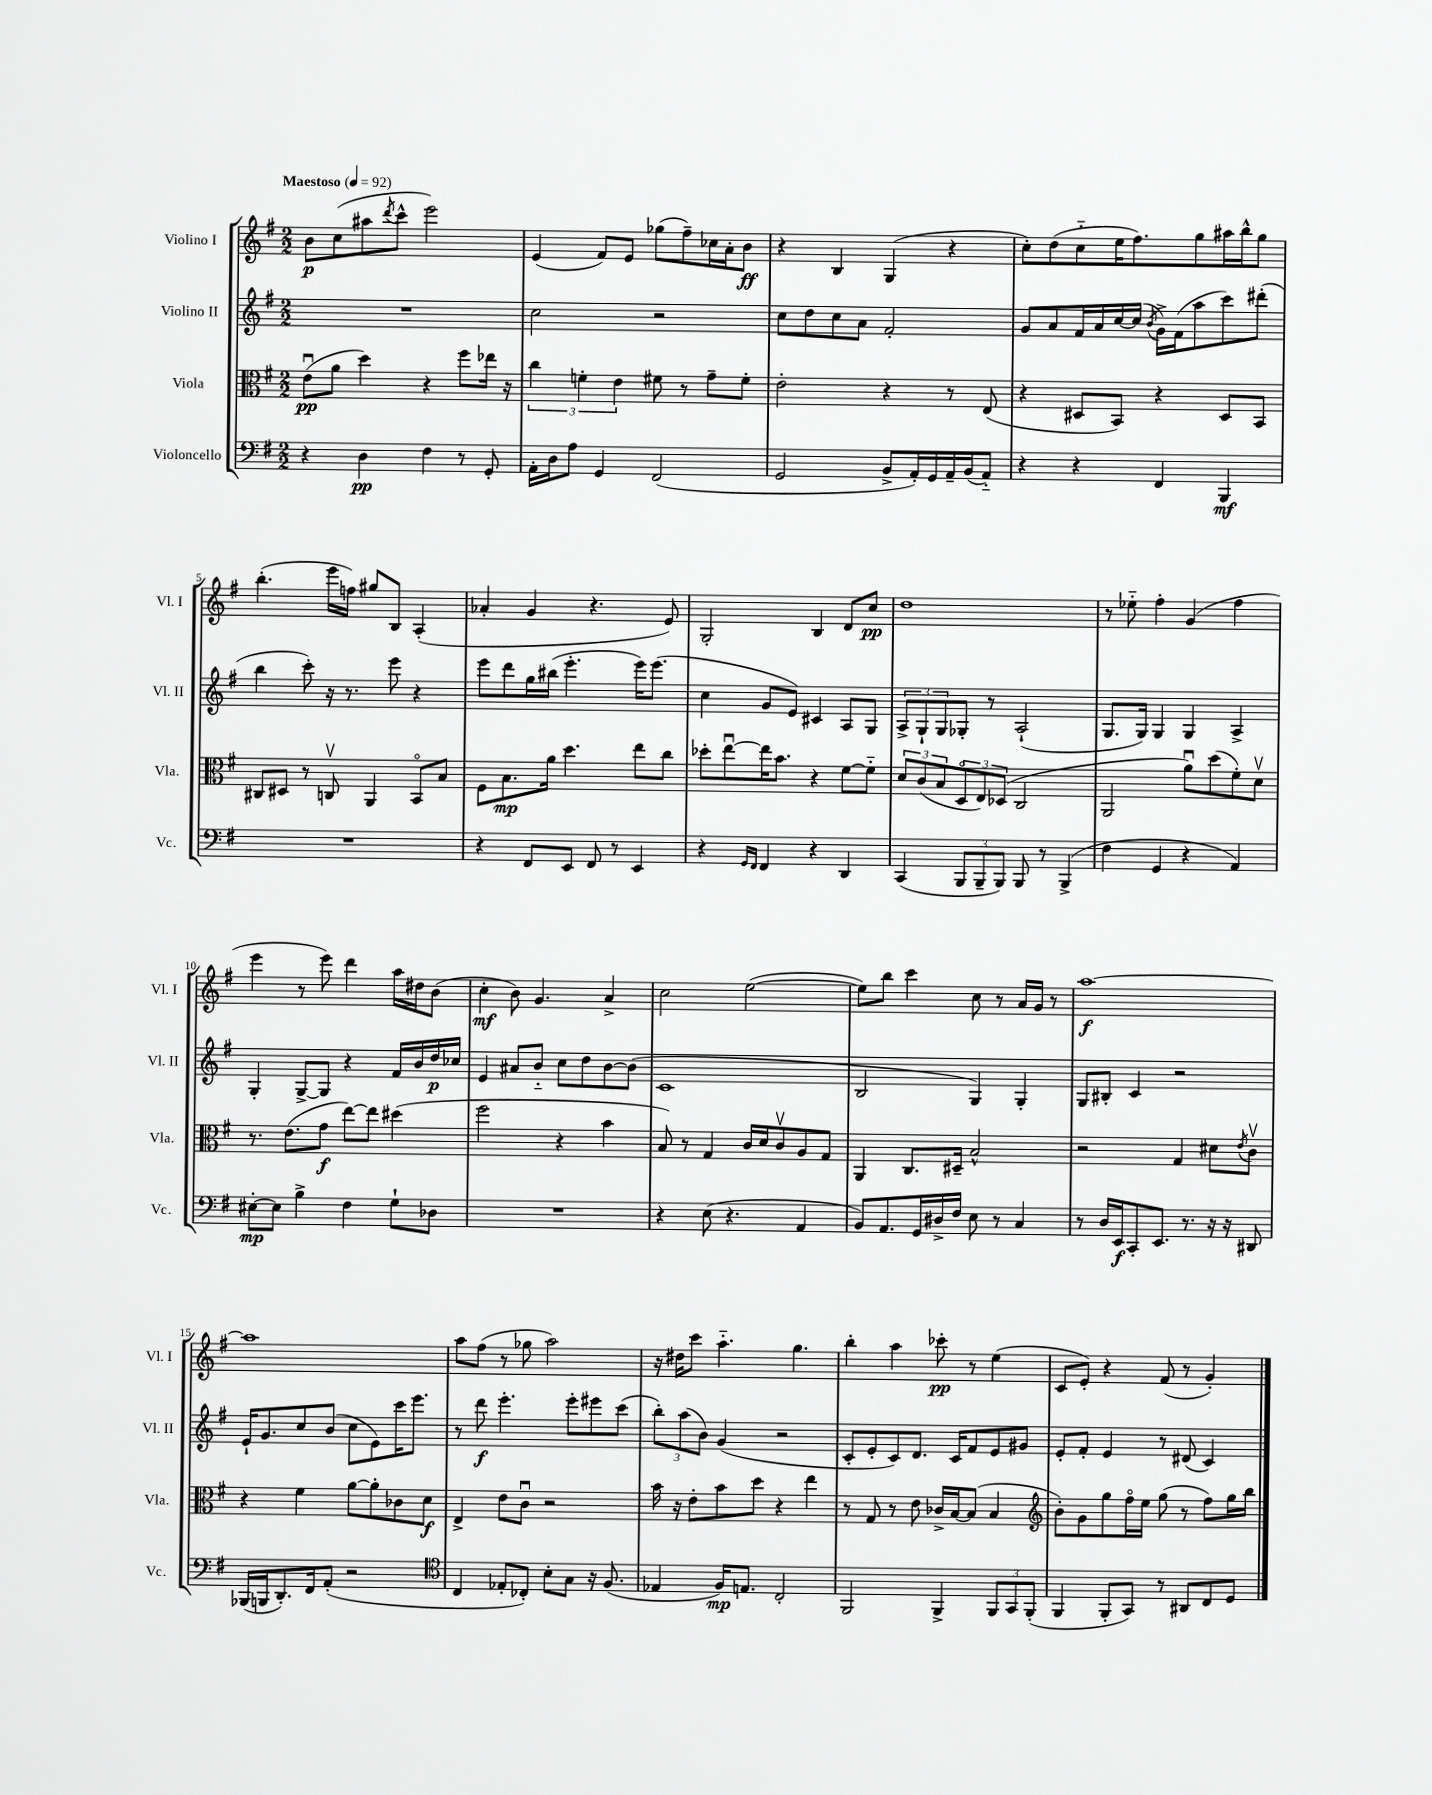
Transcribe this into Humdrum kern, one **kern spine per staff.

**kern	**kern	**kern	**kern
*staff4	*staff3	*staff2	*staff1
*clefF4	*clefC3	*clefG2	*clefG2
*k[f#]	*k[f#]	*k[f#]	*k[f#]
*M2/2	*M2/2	*M2/2	*M2/2
*MM92	*MM92	*MM92	*MM92
4r	(8eu	1r	8b
.	8a	.	(8cc
4D	4dd)	.	8aa#
.	.	.	8qddd
.	.	.	8ccc^^
4F#	4r	.	2eee)
8r	8ff#	.	.
8GG'	16ee-	.	.
.	16r	.	.
=	=	=	=
16AA'	6cc	2cc	(4e
16D	.	.	.
8A	.	.	.
.	6f'	.	.
4GG	.	.	8f#)
.	6e	.	.
.	.	.	8e
(2FF#	8f#	2r	(8gg-
.	8r	.	8ff#~)
.	8g~	.	16cc-
.	.	.	16a'
.	8f#'	.	8b
=	=	=	=
2GG	2e'	8cc	4r
.	.	8dd	.
.	.	8cc	4B
.	.	8a	.
8BB^	4r	2f#'	(4G
16AA')	.	.	.
16GG	.	.	.
16AA~	8r	.	4r
(16BB	.	.	.
8AA'~)	(8E	.	.
=	=	=	=
4r	4r	8g	8cc')
.	.	8a	(8dd
4r	8D#	16f#	8cc'~
.	.	16a	.
.	8BB)	[16cc	16ee
.	.	(16cc]	8.ff#)
.	.	8qb	.
4FF#	4r	16g^)	.
.	.	(16f#	.
.	.	8aa	8gg
4BBB	8D#	8ccc)	16aa#
.	.	.	16bb^^
.	8BB	(8ddd#'	8gg
=	=	=	=
1r	8C#	4bb	(4.bb'
.	8D#	.	.
.	8r	8ccc')	.
.	8Cv	16r	16eee
.	.	8.r	16ff)
.	4AA	.	8gg#
.	.	8eee	8B
.	8BBo	4r	(4A'
.	8B	.	.
=	=	=	=
4r	8F#	8eee	4a-'
.	8.B	8ddd	.
8FF#	.	16gg	4g
.	16a	(16bb#	.
8EE	4.dd	4.eee'	.
8FF#	.	.	4.r
8r	.	.	.
4EE	8ee	16eee)	.
.	.	(8.eee	.
.	8cc	.	8e)
=	=	=	=
4r	8dd-'	4cc	2G'
.	[8eeu	.	.
16qqGG	.	.	.
16qqFF#	.	.	.
4FF#	16ee]	8g	.
.	8.b	.	.
.	.	8e)	.
4r	4r	4c#	4B
4DD	[8f#	8A	8d
.	8f#'~]	8G	8cc
=	=	=	=
(4CC	12d	12A^	1dd
.	(12c	12G`	.
.	12B	12G	.
12BBB	12Do	8G-'	.
12BBB~	12E)	.	.
.	.	8r	.
12BBB)	(12D-	.	.
8BBB	2C	(2A`	.
8r	.	.	.
(4BBB^	.	.	.
=	=	=	=
4F#	2AA	8.G	8r
.	.	.	8ee-'~
.	.	16G)	.
4GG	.	4G	4ff#'
4r	8au)	4G	(4g
.	(8dd	.	.
4AA)	8f#')	4A^	4ff#
.	8dv	.	.
=	=	=	=
[8E#'	8.r	4G'	4eee
8E#]	.	.	.
.	(8.e	.	.
4B^	.	[8G^	8r
.	8g	8G]	8eee)
4F#	[8ee)	4r	4ddd
.	8ee]	.	.
8G`	(4dd#	16f#	16aa
.	.	16b	16dd#
8D-	.	16dd	(8b
.	.	16cc-	.
=	=	=	=
1r	2ff#	4e	4cc'
.	.	8a#	8b)
.	.	8b'~	4.g
.	4r	8cc	.
.	.	8dd	.
.	4b	[8b	4a^
.	.	(8b]	.
=	=	=	=
4r	8B)	1c	2cc
.	8r	.	.
(8E	4G	.	.
4.r	.	.	.
.	16c	.	([2ee
.	16d	.	.
.	8cv	.	.
4AA	8A	.	.
.	8G	.	.
=	=	=	=
8BB)	4AA	2B	8ee])
8.AA	.	.	8bb
.	8.C	.	4ccc
16GG	.	.	.
16D#^	.	.	.
16F#	16D#~	.	.
8E	2B^^	4G)	8cc
8r	.	.	8r
4C	.	4G'	16a
.	.	.	16g
.	.	.	8r
=	=	=	=
8r	2r	8G	[1aa
16D	.	8B#'	.
16EE	.	.	.
8CC'	.	4c	.
8.EE	.	.	.
.	4G	2r	.
8.r	.	.	.
16r	8d#	.	.
16r	.	.	.
.	8qe	.	.
8DD#	8cv	.	.
=	=	=	=
(16BBB-	4r	16e`	1aa]
16BBB	.	8.g	.
8.DD')	.	.	.
.	4f#	8cc	.
16FF#	.	.	.
(8AA'	.	(8b	.
2r	[8a	8cc	.
.	8a']	8e)	.
.	8c-	16ccc	.
.	.	8.eee	.
.	8d	.	.
=	=	=	=
*clefC4	*	*	*
4C	4E^	8r	8aa
.	.	8ddd	(8ff#
8E-'	8e	4.eee'	8r
8C-')	8cu	.	8gg-
8B'	2r	.	2aa)
8G	.	8eee'	.
16r	.	8eee#	.
(8.F#	.	.	.
.	.	(8ccc	.
=	=	=	=
4E-	16b	12bb')	16r
.	16r	.	16dd#
.	.	(12aa	.
.	8e'	.	8ccc
.	.	12b)	.
16F#)	8b	(4g	4.aa'~
8.E	.	.	.
.	8dd	.	.
2C'	4r	2r	.
.	.	.	4.gg
.	4ee	.	.
=	=	=	=
2FF#	8r	8c'	4bb'
.	8G	8e'	.
.	8r	8c)	4aa
.	8e	8.d	.
4FF#^	16c-^	.	8ccc-'
.	[16B	16c	.
.	(8B]	8f#	8r
12FF#	4B	8e	(4ee
12GG	.	.	.
.	.	8g#	.
(12FF#'	.	.	.
=	=	=	=
*	*clefG2	*	*
4FF#	8b')	8e'	8c
.	8g	8f#'	8e')
8FF#'	8gg	4e	4r
8GG)	16ff#o	.	.
.	16ee	.	.
8r	(8gg	8r	(8f#
8AA#	8r	(8d#	8r
8C	8ff#)	4c)	4g')
8D	16gg	.	.
.	16bb	.	.
==	==	==	==
*-	*-	*-	*-
